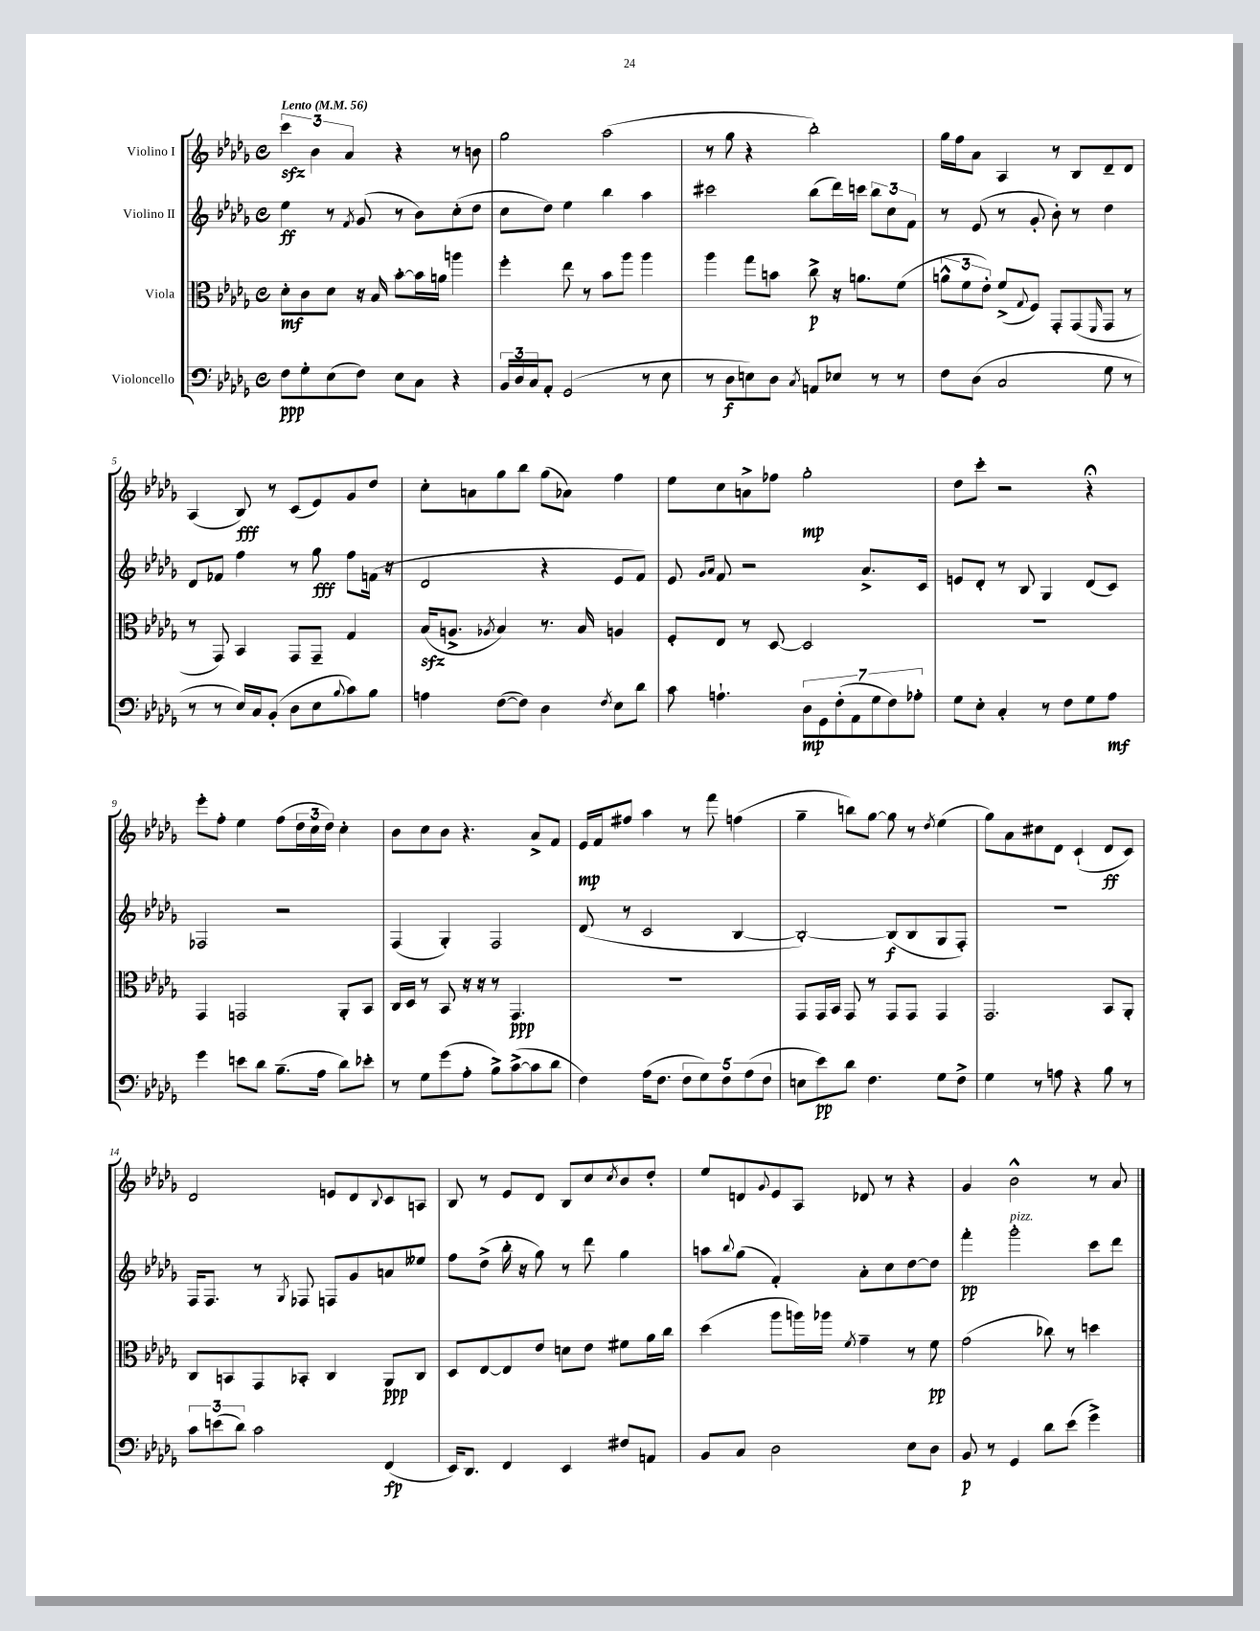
<<
\new StaffGroup <<
\new Staff = "s0" \with { instrumentName = "Violino I" } {
    \clef treble \key des \major \defaultTimeSignature \time 4/4 \tempo "Lento" 4 = 56
    \tuplet 3/2 { c'''4\sfz bes'4 aes'4 } r4 r8 b'8 |
    ges''2 aes''2( |
    r8 ges''8 r4 bes''2-.) |
    ges''16 f''16 aes'8 aes4 r8 bes8 des'8-- des'8 |
    aes4( bes8\fff) r8 c'8( ees'8) ges'8 des''8 |
    c''8-. a'8 ges''8 bes''8 ges''8( aes'8) f''4 |
    ees''8 c''8 a'8-> fes''8 ges''2-.\mp |
    des''8 c'''8-. r2 r4\fermata |
    ees'''8-. f''8-. ees''4 f''8( \tuplet 3/2 { des''16 c''16 des''16) } c''4-. |
    bes'8 c''8 bes'8 r4. aes'8-> f'8 |
    ees'16\mp f'16 fis''8 aes''4 r8 f'''8 f''4( |
    ges''4-- b''8) ges''8~ ges''8 r8 \acciaccatura { des''8 } ees''4( |
    ges''8) aes'8 cis''8 des'8 c'4-!( des'8\ff c'8) |
    des'2 e'8 des'8 \appoggiatura { bes8 } c'8 a8 |
    bes8 r8 ees'8 des'8 bes8 c''8 \acciaccatura { c''8 } bes'8 des''8-. |
    ees''8 d'8 \appoggiatura { ges'8 } ees'8 aes8 des'8 r8 r4 |
    ges'4 bes'2-^ r8 aes'8 \bar "|." |
}
\new Staff = "s1" \with { instrumentName = "Violino II" } {
    \clef treble \key des \major \defaultTimeSignature \time 4/4
    ees''4\ff r8 \acciaccatura { f'8 } ges'8( r8 bes'8) c''8-.( des''8 |
    c''8 des''8) ees''4 bes''4 aes''4 |
    cis'''2 bes''8( des'''16) c'''16 \tuplet 3/2 { bes''8 c''8 f'8 } |
    r8 ees'8( r8 ges'8-. bes'8-.) r8 des''4 |
    des'8 fes'8 f''4 r8 ges''8\fff f''8 f'16( r16 |
    des'2 r4 ees'8 f'8) |
    ees'8 \grace { ges'16 aes'16 } f'8 r2 aes'8.-> c'16 |
    e'8 des'8-. r8 bes8 ges4 des'8( c'8) |
    fes2 r2 |
    f4( ges4-.) f2 |
    des'8( r8 c'2 bes4~ |
    bes2~-.) bes8\f( bes8 ges8 f8-.) |
    R1 |
    f16 f8. r8 \acciaccatura { ges8 } fes8 f8 ges'8 a'8 eeses''8 |
    f''8 des''8->( bes''16-. r16 ges''8) r8 des'''8 ges''4 |
    a''8 \appoggiatura { bes''8 } ges''8( f'4-.) aes'8-. c''8 des''8~ des''8 |
    f'''4-.\pp ges'''2-.^\markup { \italic "pizz." } c'''8 des'''8 \bar "|." |
}
\new Staff = "s2" \with { instrumentName = "Viola" } {
    \clef alto \key des \major \defaultTimeSignature \time 4/4
    des'8-.\mf c'8 des'8 r16 bes16 bes'8~-. bes'16 a'16 a''4 |
    f''4-. ees''8 r8 bes'8 aes''8 aes''4 |
    aes''4 ges''8 b'8 c''8->\p r16 a'8. f'8( |
    \tuplet 3/2 { a'8-^ f'8 ees'8-.) } f'8->( \appoggiatura { ges8 } f8) ges,8-. ges,8( \grace { f,16 } ges,8 r8 |
    r8 ges,8) bes,4 ges,8 ges,8-- ges4 |
    bes16\sfz( a8.-> \acciaccatura { aes8 } bes4) r8. bes16 a4 |
    f8-. ees8 r8 des8~ des2 |
    R1 |
    ges,4 g,2 aes,8-. bes,8 |
    c16 des16 r8 bes,8 r16 r16 r8 ges,4.\ppp |
    R1 |
    ges,8 ges,16 bes,16 ges,8 r8 ges,8 ges,8 ges,4 |
    ges,2. bes,8 aes,8-. |
    c8 b,8 ges,8 bes,8-. c4 aes,8\ppp c8 |
    des8 ees8~ ees8 ees'8 d'8 ees'8 fis'8 aes'16 c''16 |
    des''4( aes''8 a''16) aes''16 \acciaccatura { f'8 } ges'4-- r8 f'8\pp |
    ges'2( ces''8) r8 d''4 \bar "|." |
}
\new Staff = "s3" \with { instrumentName = "Violoncello" } {
    \clef bass \key des \major \defaultTimeSignature \time 4/4
    f8\ppp ges8-. ees8( f8) ees8 c8 r4 |
    \tuplet 3/2 { bes,16 des16 c16 } aes,8-. ges,2( r8 ees8 |
    r8 des8\f e8) des8 \acciaccatura { c8 } a,8 ees8 r8 r8 |
    f8 des8( c2 ges8 r8 |
    r8 r8 ees16) c16 bes,8-.( des8 ees8 \appoggiatura { bes8 } c'8) bes8 |
    a4 f8~( f8) des4 \acciaccatura { f8 } ees8 des'8 |
    c'8 a4.-! \tuplet 7/4 { des8\mp ges,8 f8-.( aes,8 ges8 f8) aes8-. } |
    ges8 ees8-. c4-. r8 f8 ges8 aes8\mf |
    ges'4 e'8 des'8 bes8.--( aes16 des'8) ees'8-. |
    r8 ges8 ges'8( aes8-. bes8->) c'8~->( c'8 des'8 |
    f4) aes16( f8. \tuplet 5/4 { f8 ges8) f8 aes8( f8 } |
    e8 ees'8\pp) des'8 f4. ges8 f8-> |
    ges4 r8 a8 r4 bes8 r8 |
    \tuplet 3/2 { c'8 e'8( des'8) } c'2 f,4\fp( |
    ees,16) des,8. f,4 ees,4 fis8 a,8 |
    bes,8 c8 des2 ees8 des8 |
    bes,8\p r8 ges,4 des'8 ees'8( ges'4->) \bar "|." |
}
>>
>>
